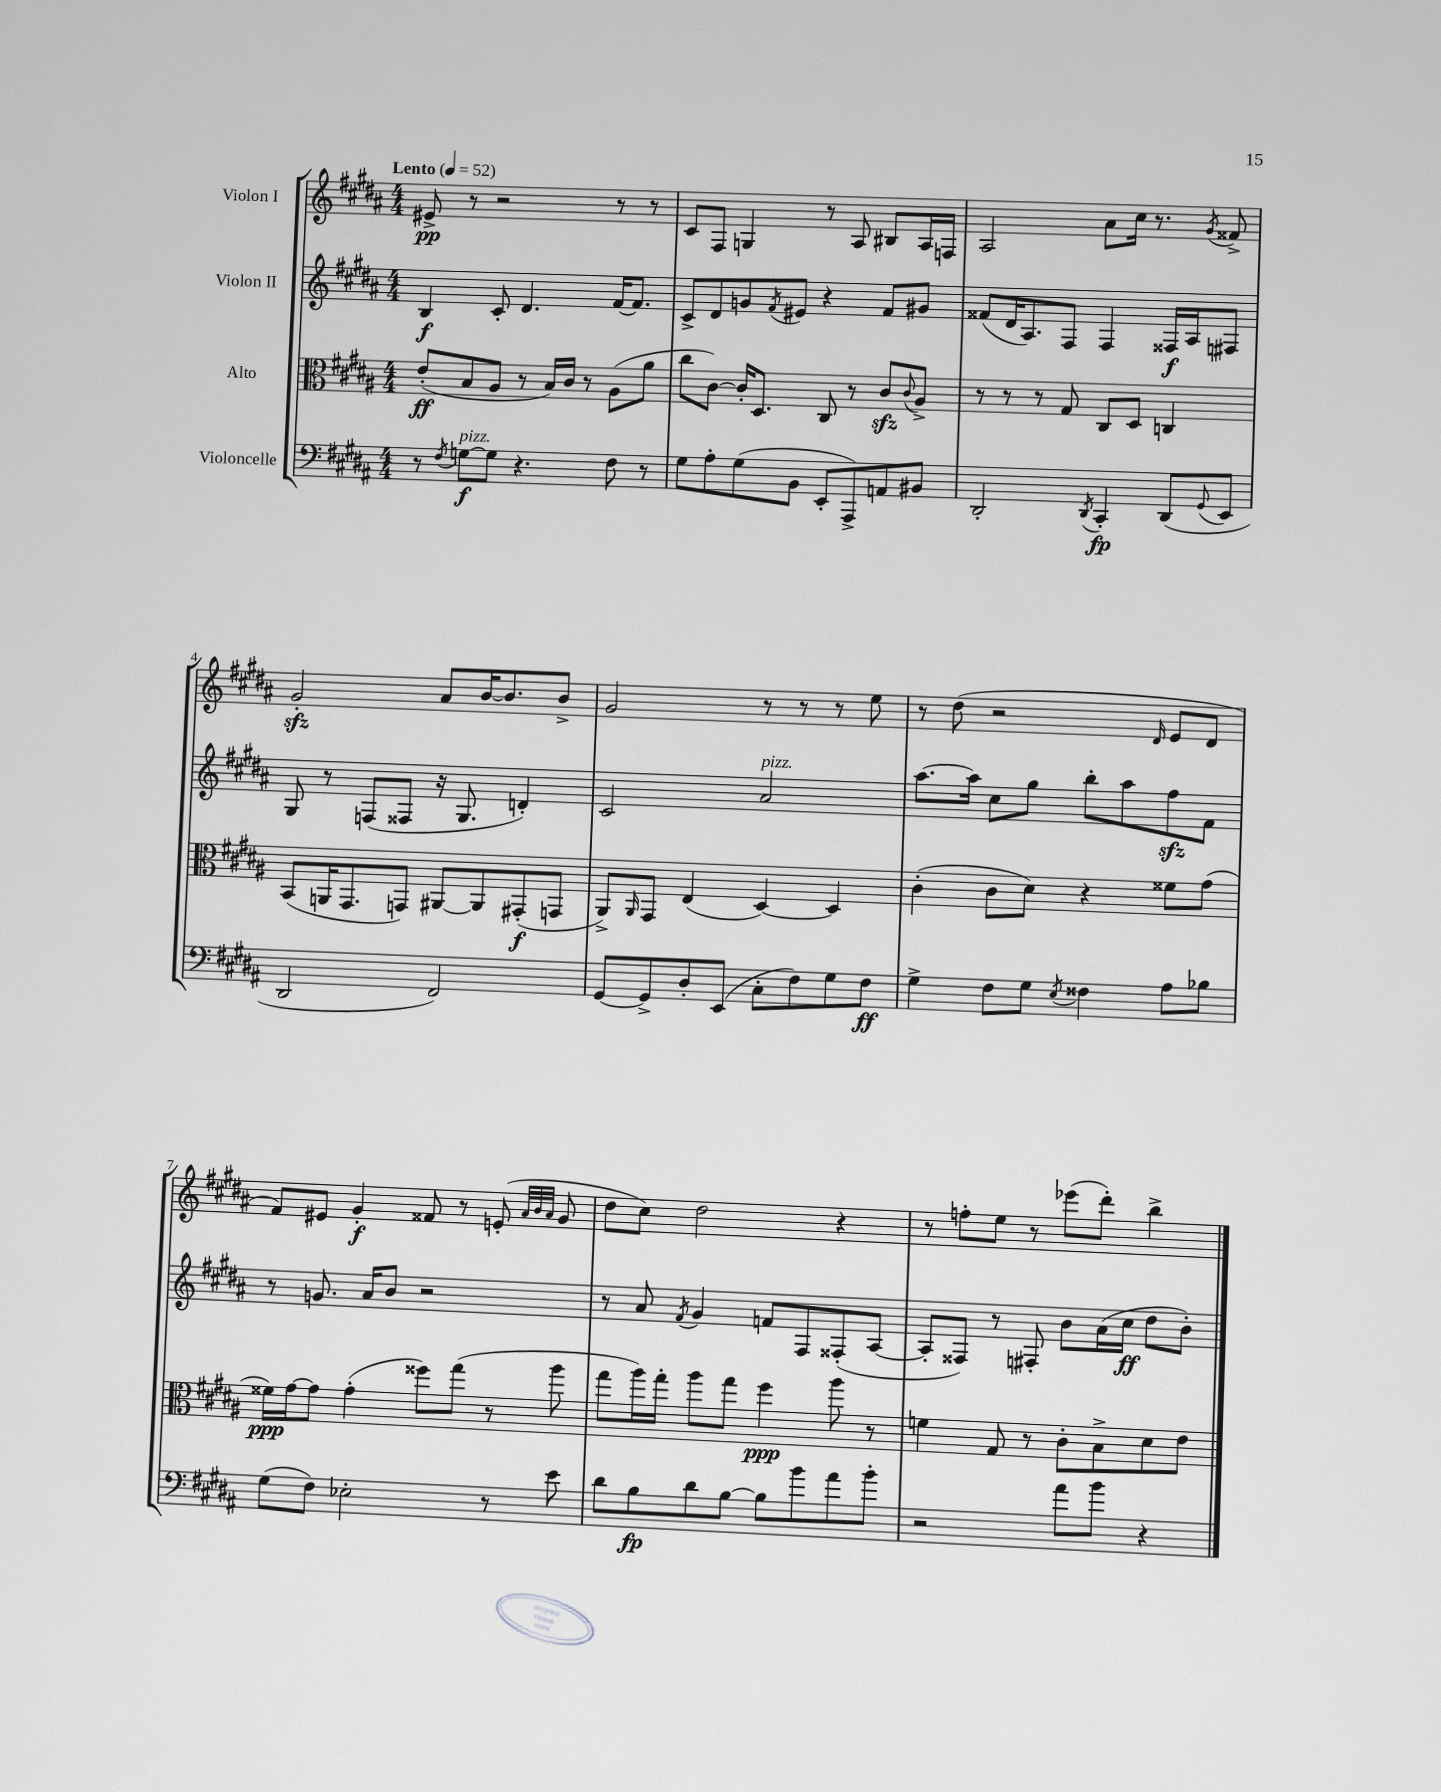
<<
\new StaffGroup <<
\new Staff = "s0" \with { instrumentName = "Violon I" } {
    \clef treble \key b \major \numericTimeSignature \time 4/4 \tempo "Lento" 4 = 52
    eis'8->\pp r8 r2 r8 r8 |
    cis'8 fis8 g4 r8 ais8 bis8 ais16 f16 |
    ais2 ais'8 cis''16 r8. \acciaccatura { gis'8 } fisis'8-> |
    gis'2-.\sfz ais'8 b'16~ b'8. b'8-> |
    gis'2 r8 r8 r8 e''8 |
    r8 dis''8( r2 \grace { dis'16 } e'8 dis'8 |
    fis'8) eis'8 gis'4-.\f fisis'8 r8 e'8-.( \grace { ais'32 b'32 ais'32 } gis'8 |
    dis''8 cis''8) dis''2 r4 |
    r8 f''8-. e''8 r8 ees'''8( dis'''8-.) b''4-> \bar "|." |
}
\new Staff = "s1" \with { instrumentName = "Violon II" } {
    \clef treble \key b \major \numericTimeSignature \time 4/4
    b4\f cis'8-. dis'4. fis'16~ fis'8. |
    cis'8-> dis'8 g'8 \acciaccatura { fis'8 } eis'8 r4 fis'8 gis'8 |
    fisis'8( dis'16 ais8.) fis8 fis4 fisis16\f ais16 fis8 |
    gis8 r8 f8( fisis8 r16 gis8. d'4-.) |
    cis'2 ais'2^\markup { \italic "pizz." } |
    ais''8.~ ais''16 cis''8 gis''8 b''8-. ais''8 fis''8\sfz fis'8 |
    r8 g'8. ais'16 b'8 r2 |
    r8 ais'8 \acciaccatura { fis'8 } gis'4 f'8 fis8 fisis8-.( ais8~ |
    ais8-. fisis8) r8 fis8-. b'8 ais'16( cis''16\ff dis''8 b'8-.) \bar "|." |
}
\new Staff = "s2" \with { instrumentName = "Alto" } {
    \clef alto \key b \major \numericTimeSignature \time 4/4
    e'8-.\ff( b8 ais8 r8 b16) cis'16 r8 ais8( ais'8 |
    cis''8 cis'8~) cis'16-. dis8. cis8 r8 cis'8\sfz \appoggiatura { cis'8 } ais8-> |
    r8 r8 r8 gis8 cis8 dis8 c4 |
    b,8( a,16 gis,8. g,8) ais,8~ ais,8 gis,8-.\f( g,8 |
    ais,8->) \grace { ais,16 } gis,8 e4( dis4~) dis4 |
    cis'4-.( cis'8 dis'8) r4 fisis'8 gis'8( |
    fisis'16\ppp) gis'16~ gis'8 gis'4-.( fisis''8) gis''8( r8 ais''8 |
    gis''8 ais''16) gis''16-. ais''8 gis''8 fis''4\ppp ais''8 r8 |
    f'4 gis8 r8 cis'8-. b8-> dis'8 e'8 \bar "|." |
}
\new Staff = "s3" \with { instrumentName = "Violoncelle" } {
    \clef bass \key b \major \numericTimeSignature \time 4/4
    r8 \acciaccatura { fis8 } g8~\f^\markup { \italic "pizz." } g8 r4. fis8 r8 |
    gis8 ais8-. gis8( b,8 e,8-. ais,,8->) a,8 bis,8 |
    dis,2-. \acciaccatura { dis,8 } cis,4-.\fp dis,8( \appoggiatura { gis,8 } e,8 |
    dis,2 fis,2) |
    gis,8~ gis,8-> dis8-. e,8( cis8-. fis8) gis8 fis8\ff |
    gis4-> fis8 gis8 \acciaccatura { e8 } fisis4 ais8 bes8 |
    gis8( fis8) ees2-. r8 e'8 |
    dis'8 b8\fp dis'8 b8~ b8 b'8 ais'8 b'8-. |
    r2 ais'8 b'8 r4 \bar "|." |
}
>>
>>
